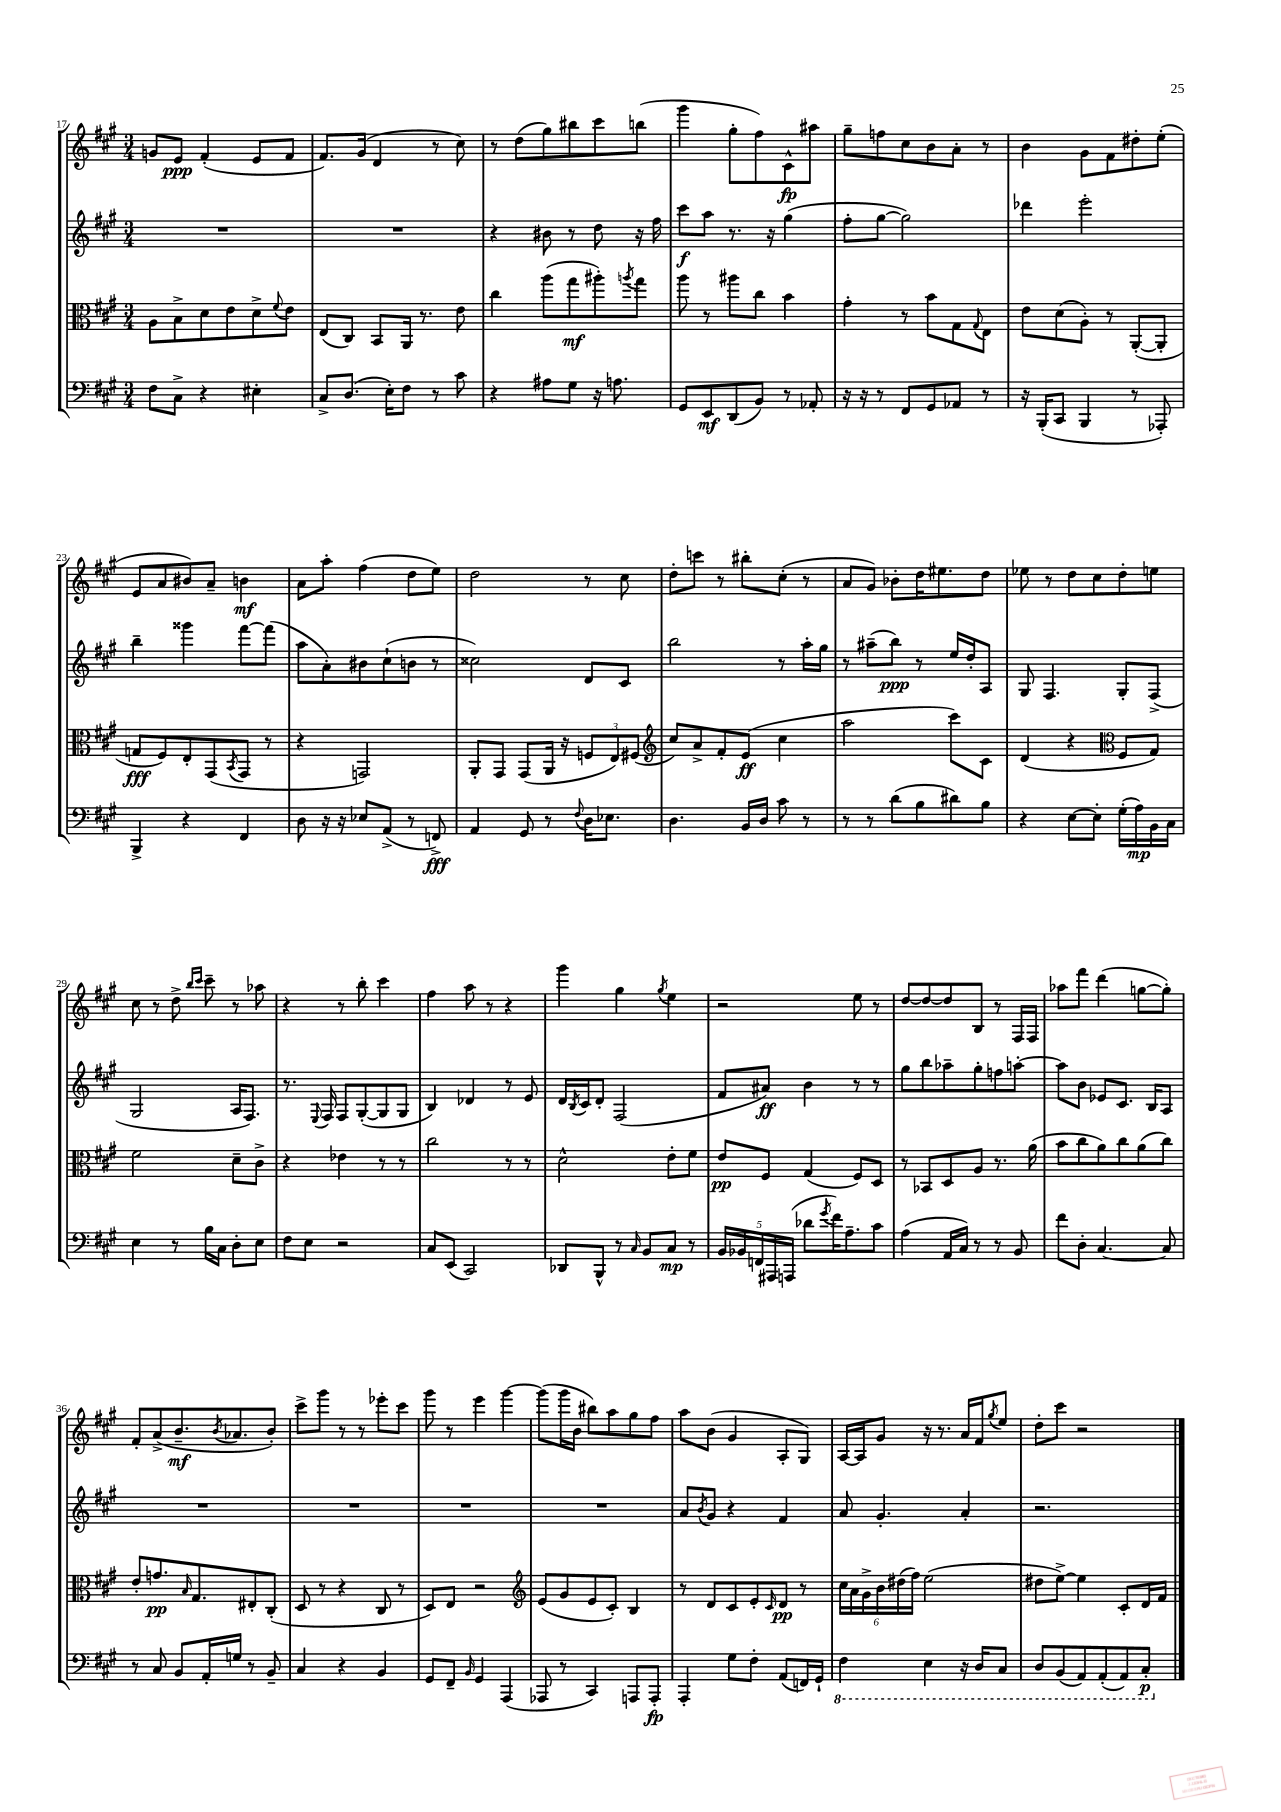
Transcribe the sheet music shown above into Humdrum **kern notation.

**kern	**dynam	**kern	**dynam	**kern	**dynam	**kern	**dynam
*part4	*part4	*part3	*part3	*part2	*part2	*part1	*part1
*staff4	*staff4	*staff3	*staff3	*staff2	*staff2	*staff1	*staff1
*clefF4	*	*clefC3	*	*clefG2	*	*clefG2	*
*k[f#c#g#]	*	*k[f#c#g#]	*	*k[f#c#g#]	*	*k[f#c#g#]	*
*M3/4	*	*M3/4	*	*M3/4	*	*M3/4	*
=17	=17	=17	=17	=17	=17	=17	=17
8F#\L	.	8A\L	.	2.r	.	8gn/L	.
8C#^\J	.	8B^\	.	.	.	8e/J	ppp
4r	.	8d\	.	.	.	(4f#'/	.
.	.	8e\	.	.	.	.	.
4E#X'\	.	8d^\	.	.	.	8e/L	.
.	.	8qqf#/	.	.	.	.	.
.	.	8e\J	.	.	.	8f#/J	.
=18	=18	=18	=18	=18	=18	=18	=18
8C#^/L	.	(8E/L	.	2.r	.	8.f#/L)	.
(8.D/J	.	8C#/J)	.	.	.	.	.
.	.	.	.	.	.	(16g#/Jk	.
.	.	8BB/L	.	.	.	4d/	.
16E'\KL)	.	.	.	.	.	.	.
8F#\J	.	16AA/Jk	.	.	.	.	.
.	.	8.r	.	.	.	.	.
8r	.	.	.	.	.	8r	.
8c#\	.	8e\	.	.	.	8cc#\)	.
=19	=19	=19	=19	=19	=19	=19	=19
4r	.	4cc#\	.	4r	.	8r	.
.	.	.	.	.	.	(8dd\L	.
8A#X\L	.	(8aa\L	.	8b#X\	.	8gg#\)	.
8G#\J	.	8gg#\	mf	8r	.	8bb#X\	.
16r	.	8aa#X'\)	.	8dd\	.	8ccc#\	.
8.An\	.	.	.	.	.	.	.
.	.	8qaan/	.	.	.	.	.
.	.	8gg#\J	.	16r	.	(8bbn\J	.
.	.	.	.	16ff#\	.	.	.
=20	=20	=20	=20	=20	=20	=20	=20
8GG#/L	.	8aa\	.	8ccc#\L	f	4ggg#\	.
8EE/	mf	8r	.	8aa\J	.	.	.
(8DD/	.	8aa#X\L	.	8.r	.	8gg#'\L	.
8BB/J)	.	8cc#\J	.	.	.	8ff#\)	.
.	.	.	.	16r	.	.	.
8r	.	4b\	.	(4gg#\	.	8c#^^\	fp
8AA-X'/	.	.	.	.	.	8aa#X\J	.
=21	=21	=21	=21	=21	=21	=21	=21
16r	.	4g#'\	.	8ff#'\L	.	8gg#~\L	.
16r	.	.	.	.	.	.	.
8r	.	.	.	[8gg#\J	.	8ffn\	.
8FF#/L	.	8r	.	2gg#\])	.	8cc#\	.
8GG#/	.	8b\L	.	.	.	8b\	.
8AA-X/J	.	8G#\	.	.	.	8a'\J	.
.	.	8qqG#/	.	.	.	.	.
8r	.	8E\J	.	.	.	8r	.
=22	=22	=22	=22	=22	=22	=22	=22
16r	.	8e\L	.	4ddd-X\	.	4b\	.
(16BBB'/KL	.	.	.	.	.	.	.
8CC#/J	.	(8d\	.	.	.	.	.
4BBB/	.	8A'\J)	.	2eee'\	.	8g#\L	.
.	.	8r	.	.	.	8f#\	.
8r	.	([8AA'/L	.	.	.	8dd#X'\	.
8AAA-X'/)	.	8AA'/J]	.	.	.	(8ee'\J	.
!!LO:LB:g=z
=23	=23	=23	=23	=23	=23	=23	=23
4BBB^/	.	8Gn/L	fff	4bb~\	.	8e/L	.
.	.	8F#/)	.	.	.	8a/	.
4r	.	8E'/	.	4ggg##X\	.	8b#X/)	.
.	.	(8GG#/	.	.	.	8a~/J	.
.	.	8qBB/	.	.	.	.	.
4FF#/	.	8GG#/J	.	[8fff#\L	.	4bn\	mf
.	.	8r	.	(8fff#\J]	.	.	.
=24	=24	=24	=24	=24	=24	=24	=24
8D\	.	4r	.	8aa\L	.	8a\L	.
16r	.	.	.	8a'\)	.	8aa'\J	.
16r	.	.	.	.	.	.	.
8E-X/L	.	2GGn/)	.	8b#X\	.	(4ff#\	.
(8AA^/J	.	.	.	(8cc#`\	.	.	.
8r	.	.	.	8bn\J	.	8dd\L	.
8FFn^/)	fff	.	.	8r	.	8ee\J)	.
=25	=25	=25	=25	=25	=25	=25	=25
4AA/	.	8AA'/L	.	2cc##X\)	.	2dd\	.
.	.	8GG#/J	.	.	.	.	.
8GG#/	.	(8GG#/L	.	.	.	.	.
8r	.	16AA/Jk	.	.	.	.	.
.	.	16r	.	.	.	.	.
8qqF#/	.	.	.	.	.	.	.
16D\KL	.	12Fn/L	.	8d/L	.	8r	.
8.E-X\J	.	.	.	.	.	.	.
.	.	12E/)	.	.	.	.	.
.	.	.	.	8c#/J	.	8cc#\	.
.	.	(12F#X/J	.	.	.	.	.
=26	=26	=26	=26	=26	=26	=26	=26
*	*	*clefG2	*	*	*	*	*
4.D\	.	8cc#/L)	.	2bb\	.	8dd'\L	.
.	.	8a^/	.	.	.	8cccn\J	.
.	.	8f#'/	.	.	.	8r	.
16BB/LL	.	(8e/J	ff	.	.	8bb#X'\L	.
16D/JJ	.	.	.	.	.	.	.
8c#\	.	4cc#\	.	8r	.	(8cc#'\J	.
8r	.	.	.	16aa'\LL	.	8r	.
.	.	.	.	16gg#\JJ	.	.	.
=27	=27	=27	=27	=27	=27	=27	=27
8r	.	2aa\	.	8r	.	8a/L	.
8r	.	.	.	(8aa#X~\L	.	8g#/J)	.
(8d\L	.	.	.	8bb\J)	ppp	8b-X'\L	.
8B\	.	.	.	8r	.	16dd\K	.
.	.	.	.	.	.	8.ee#X\	.
8d#X\)	.	8ccc#\L)	.	16ee/LL	.	.	.
.	.	.	.	16dd'/J	.	.	.
8B\J	.	8c#\J	.	8A/J	.	8dd\J	.
=28	=28	=28	=28	=28	=28	=28	=28
4r	.	(4d/	.	8G#/	.	8ee-X\	.
.	.	.	.	4.F#/	.	8r	.
[8E\L	.	4r	.	.	.	8dd\L	.
8E'\J]	.	.	.	.	.	8cc#\	.
*	*	*clefC3	*	*	*	*	*
(16G#'\LL	.	8F#/L	.	8G#'/L	.	8dd'\	.
16A\)	mp	.	.	.	.	.	.
16BB\	.	8G#/J)	.	(8F#^/J	.	8een\J	.
16C#\JJ	.	.	.	.	.	.	.
!!LO:LB:g=z
=29	=29	=29	=29	=29	=29	=29	=29
4E\	.	2f#\	.	2G#/	.	8cc#\	.
.	.	.	.	.	.	8r	.
8r	.	.	.	.	.	8dd^\	.
.	.	.	.	.	.	16qqbb/LL	.
.	.	.	.	.	.	16qqccc#/JJ	.
16B\LL	.	.	.	.	.	8ccc#~\	.
16C#\JJ	.	.	.	.	.	.	.
8D'\L	.	8d~\L	.	16A/KL	.	8r	.
.	.	.	.	8.F#/J)	.	.	.
8E\J	.	8c#^\J	.	.	.	8aa-X\	.
=30	=30	=30	=30	=30	=30	=30	=30
8F#\L	.	4r	.	8.r	.	4r	.
8E\J	.	.	.	.	.	.	.
.	.	.	.	8qqE/	.	.	.
.	.	.	.	16F#/	.	.	.
2r	.	4e-X\	.	8F#/L	.	8r	.
.	.	.	.	([8G#'/	.	8bb'\	.
.	.	8r	.	8G#/]	.	4ccc#\	.
.	.	8r	.	8G#/J	.	.	.
=31	=31	=31	=31	=31	=31	=31	=31
8C#/L	.	2cc#\	.	4B/)	.	4ff#\	.
(8EE/J	.	.	.	.	.	.	.
2CC#/)	.	.	.	4d-X/	.	8aa\	.
.	.	.	.	.	.	8r	.
.	.	8r	.	8r	.	4r	.
.	.	8r	.	8e/	.	.	.
=32	=32	=32	=32	=32	=32	=32	=32
8DD-X/L	.	2d^^\	.	16d/LL	.	4ggg#\	.
.	.	.	.	8qB/	.	.	.
.	.	.	.	16c#/J	.	.	.
8BBB^^/J	.	.	.	8d'/J	.	.	.
8r	.	.	.	(2F#/	.	4gg#\	.
16qqC#/	.	.	.	.	.	.	.
8BB/L	.	.	.	.	.	.	.
.	.	.	.	.	.	8qgg#/	.
8C#/J	mp	8e'\L	.	.	.	4ee\	.
8r	.	8f#\J	.	.	.	.	.
=33	=33	=33	=33	=33	=33	=33	=33
20BB/LL	.	8e/L	pp	8f#/L	.	2r	.
20BB-X/	.	.	.	.	.	.	.
20FFn/	.	.	.	.	.	.	.
.	.	8F#/J	.	8a#X/J)	ff	.	.
20AAA#X/	.	.	.	.	.	.	.
(20AAAn/JJ	.	.	.	.	.	.	.
8d-X\L	.	(4G#/	.	4b\	.	.	.
8qg#/	.	.	.	.	.	.	.
16f#\K)	.	.	.	.	.	.	.
8.A~\	.	.	.	.	.	.	.
.	.	8F#/L)	.	8r	.	8ee\	.
8c#\J	.	8D/J	.	8r	.	8r	.
=34	=34	=34	=34	=34	=34	=34	=34
(4A\	.	8r	.	8gg#\L	.	[8dd/L	.
.	.	8BB-X/L	.	8bb\	.	8dd/_	.
16AA/LL	.	8D/	.	8aa-X~\	.	8dd/]	.
16C#/JJ)	.	.	.	.	.	.	.
8r	.	8A/J	.	8gg#'\	.	8B/J	.
8r	.	8.r	.	8ffn\	.	8r	.
8BB/	.	.	.	[8aan'\J	.	16F#/LL	.
.	.	(16a\	.	.	.	16F#/JJ	.
=35	=35	=35	=35	=35	=35	=35	=35
8f#\L	.	8b\L	.	8aa\L]	.	8aa-X\L	.
8D'\J	.	8cc#\	.	8b\J	.	8fff#\J	.
[4.C#/	.	8a\)	.	8e-X/L	.	(4ddd\	.
.	.	8cc#\	.	8.c#/J	.	.	.
.	.	(8a\	.	.	.	[8ggn\L	.
.	.	.	.	16B/KL	.	.	.
8C#/]	.	8cc#\J)	.	8A/J	.	8gg'\J])	.
!!LO:LB:g=z
=36	=36	=36	=36	=36	=36	=36	=36
8r	.	8e'/L	.	2.r	.	8f#'/L	.
8C#/	.	8.gn/	pp	.	.	(8a^/	.
8BB/L	.	.	.	.	.	8.b~/	mf
.	.	16qqB/	.	.	.	.	.
.	.	8.G#/	.	.	.	.	.
16AA'/L	.	.	.	.	.	.	.
.	.	.	.	.	.	8qb/	.
16Gn/JJ	.	.	.	.	.	8.a-X/	.
8r	.	8E#X'/	.	.	.	.	.
8BB~/	.	(8C#'/J	.	.	.	8b'/J)	.
=37	=37	=37	=37	=37	=37	=37	=37
4C#/	.	8D/	.	2.r	.	8ccc#^\L	.
.	.	8r	.	.	.	8ggg#\J	.
4r	.	4r	.	.	.	8r	.
.	.	.	.	.	.	8r	.
4BB/	.	8C#/	.	.	.	8eee-X'\L	.
.	.	8r	.	.	.	8ccc#\J	.
=38	=38	=38	=38	=38	=38	=38	=38
8GG#/L	.	8D/L)	.	2.r	.	8ggg#\	.
8FF#~/J	.	8E/J	.	.	.	8r	.
16qqBB/	.	.	.	.	.	.	.
4GG#/	.	2r	.	.	.	4eee\	.
(4AAA/	.	.	.	.	.	[4ggg#\	.
=39	=39	=39	=39	=39	=39	=39	=39
*	*	*clefG2	*	*	*	*	*
8AAA-X/	.	(8e/L	.	2.r	.	(8ggg#\L]	.
8r	.	8g#/	.	.	.	16ggg#\L	.
.	.	.	.	.	.	16b\JJ	.
4CC#/)	.	8e/	.	.	.	8bb#X\L)	.
.	.	8c#'/J)	.	.	.	8aa\	.
8AAAn/L	.	4B/	.	.	.	8gg#\	.
8AAA'/J	fp	.	.	.	.	8ff#\J	.
=40	=40	=40	=40	=40	=40	=40	=40
4AAA'/	.	8r	.	8a/L	.	8aa\L	.
.	.	.	.	8qb/	.	.	.
.	.	8d/L	.	8g#/J	.	(8b\J	.
8G#\L	.	8c#/	.	4r	.	4g#/	.
8F#'\J	.	8e'/	.	.	.	.	.
.	.	16qqc#/	.	.	.	.	.
(8AA/L	.	8d/J	pp	4f#/	.	8A'/L	.
16FFn/L)	.	8r	.	.	.	8G#/J)	.
16GG#`/JJ	.	.	.	.	.	.	.
=41	=41	=41	=41	=41	=41	=41	=41
*8ba	*	*	*	*	*	*	*
4FF#\	.	24cc#\LL	.	8a/	.	[16A/LL	.
.	.	24a\	.	.	.	.	.
.	.	.	.	.	.	16A/J]	.
.	.	24g#^\	.	.	.	.	.
.	.	24b\	.	4.g#'/	.	8g#/J	.
.	.	(24dd#X\	.	.	.	.	.
.	.	24ff#\JJ)	.	.	.	.	.
4EE\	.	(2ee\	.	.	.	16r	.
.	.	.	.	.	.	8.r	.
16r	.	.	.	4a'/	.	16a/LL	.
16DD/KL	.	.	.	.	.	16f#/J	.
.	.	.	.	.	.	8qgg#/	.
8CC#/J	.	.	.	.	.	8ee/J	.
=42	=42	=42	=42	=42	=42	=42	=42
8DD/L	.	8dd#X\L	.	2.r	.	8dd'\L	.
(8BBB/	.	[8ee^\J)	.	.	.	8ccc#\J	.
8AAA/)	.	4ee\]	.	.	.	2r	.
(8AAA'/	.	.	.	.	.	.	.
8AAA/)	.	8c#'/L	.	.	.	.	.
8CC#'/J	p	16d/L	.	.	.	.	.
.	.	16f#/JJ	.	.	.	.	.
*X8ba	*	*	*	*	*	*	*
==	==	==	==	==	==	==	==
*-	*-	*-	*-	*-	*-	*-	*-
